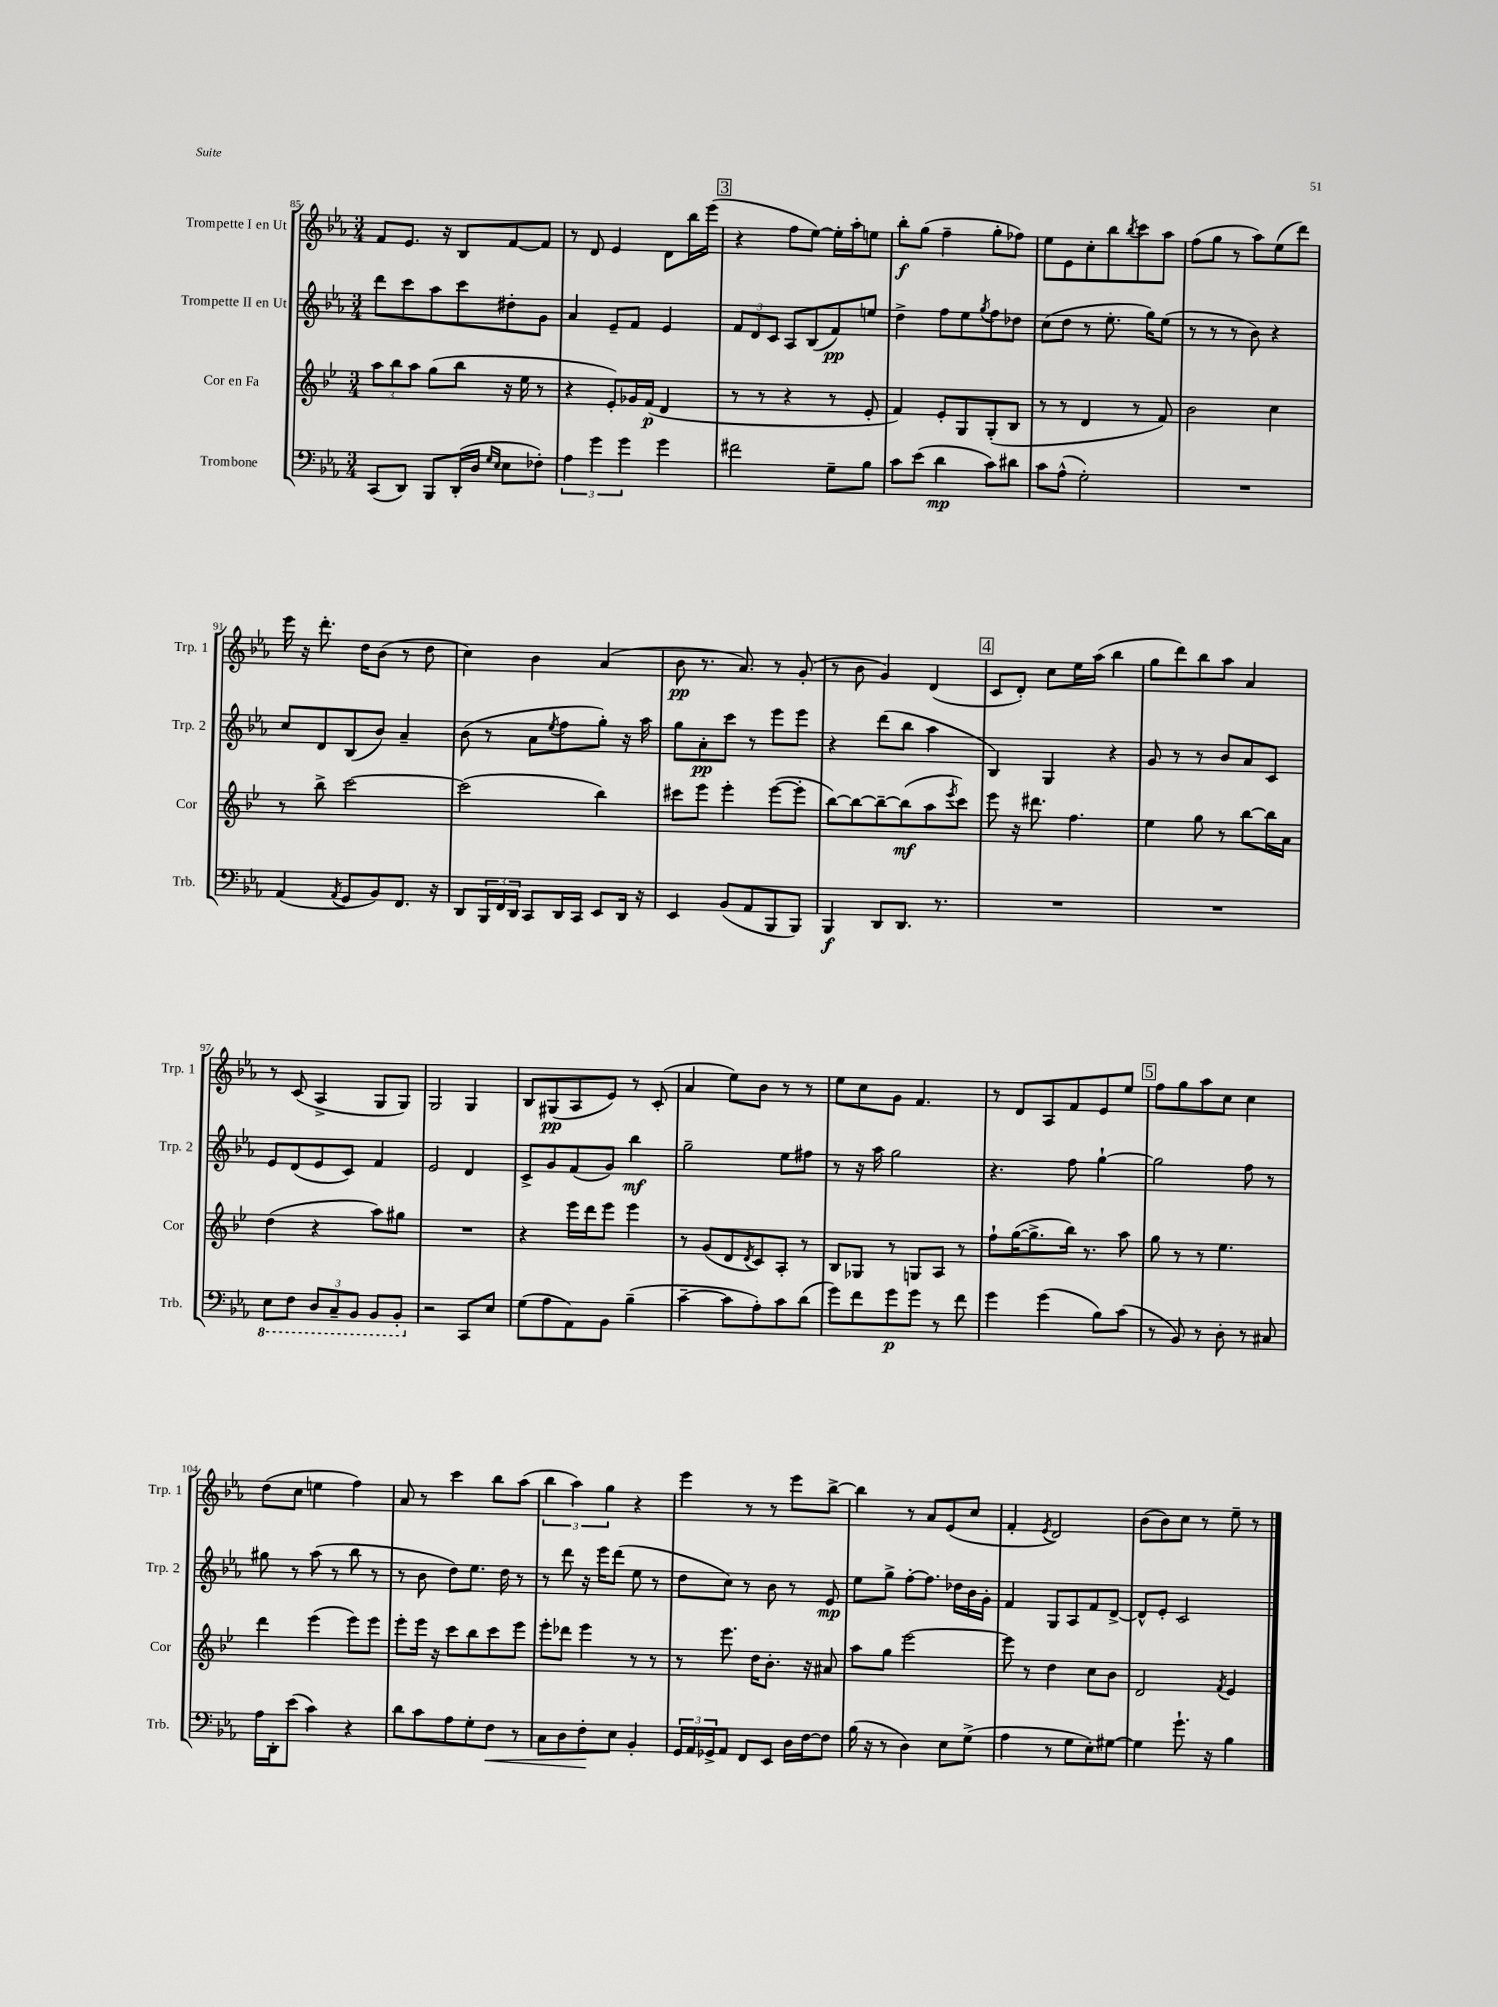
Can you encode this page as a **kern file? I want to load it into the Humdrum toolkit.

**kern	**kern	**kern	**kern
*staff4	*staff3	*staff2	*staff1
*clefF4	*clefG2	*clefG2	*clefG2
*k[b-e-a-]	*k[b-e-]	*k[b-e-a-]	*k[b-e-a-]
*M3/4	*M3/4	*M3/4	*M3/4
(8CC/L	12aa\L	8ddd\L	8f/L
.	12bb-\	.	.
8DD/J)	.	8ccc\	8.e-/J
.	12aa\J	.	.
8BBB-/L	(8gg\L	8aa-\	.
.	.	.	16r
(16DD'/L	8bb-\J	8ccc\	8B-/L
16D/JJ	.	.	.
16qqG/LL	.	.	.
16qqE-/JJ	.	.	.
8E-\L	16r	8dd#'\	[8f/
.	16ee-\	.	.
8F-'\J)	8r	8g\J	8f/]J
=	=	=	=
6A-\	4r	4a-/	8r
.	.	.	8d/
6g\	.	.	.
.	8e-'/L)	8e-~/L	4e-/
6g\	.	.	.
.	16g-/L	8f/J	.
.	(16f/JJ	.	.
4g\	4d/	4e-/	8d\L
.	.	.	16bb-\L
.	.	.	(16eee-\JJ
=	=	=	=
2f#\	8r	12f/L	4r
.	.	12d/	.
.	8r	.	.
.	.	12c/J	.
.	4r	8A-/L	8ff\L
.	.	(8B-/	[8ee-\J)
8G~\L	8r	8f/)	16ee-'\]LL
.	.	.	16aa-'\J
8B-\J	8e-'/	8ee/J	8ee\J
=	=	=	=
8c\L	4f/)	4dd^\	8bb-'\L
(8e-\J	.	.	(8gg\J
4d\	8e-'/L	8ff\L	4ff~\
.	8G/	8ee-\	.
.	.	8qgg/	.
8c\L)	(8G'/	8ff\	8gg'\L
8d#\J	8B-/J	8dd-\J	8ff-\J)
=	=	=	=
8c\L	8r	(8cc\L	8ee-\L
(8A-^^\J	8r	8dd\J	8e-\
2G'\)	4d/	8r	8cc'\
.	.	8.ee-'\	8bb-\
.	.	.	8qbb-/
.	8r	.	8ccc\
.	.	16gg\LK)	.
.	8f/)	(8ee-\J	8aa-\J
=	=	=	=
2.r	2b-\	8r	(8ff\L
.	.	8r	8gg\J
.	.	8r	8r
.	.	8b-\)	8aa-\L)
.	4cc\	4r	(8ee-\
.	.	.	8ddd\J)
=	=	=	=
(4AA-/	8r	8cc/L	16eee-\
.	.	.	16r
.	8bb-^\	8d/	8.ddd'\
8qAA-/	.	.	.
8GG/L	[2ccc\	(8B-/	.
.	.	.	16dd\LK
8BB-/)	.	8b-/J)	(8b-\J
8.FF/J	.	4a-~/	8r
.	.	.	8dd\
16r	.	.	.
=	=	=	=
8DD/L	(2ccc\]	(8b-\	4cc\)
24BBB-/L	.	8r	.
24FF/	.	.	.
24DD/JJ	.	.	.
8CC/L	.	8a-\L	4b-\
.	.	8qee-/	.
16DD/L	.	8ff\	.
16CC/JJ	.	.	.
8EE-/L	4bb-\)	8gg'\J)	(4a-/
16DD/Jk	.	16r	.
16r	.	16aa-\	.
=	=	=	=
4EE-/	8ccc#\L	8gg\L	8b-\
.	8eee-\J	8a-'\	8.r
(8BB-/L	4eee-'\	8ccc\J	.
.	.	.	8.a-/)
8AA-/	.	8r	.
8BBB-/	([8eee-\L	8eee-\L	8r
8BBB-/J)	8eee-'\]J	8eee-\J	(8g'/
=	=	=	=
4BBB-/	[8bb-\L)	4r	8r
.	8bb-\_	.	8b-\
8DD/L	8bb-~\_	(8ddd\L	4g/)
8.DD/J	(8bb-\]	8bb-\J	.
.	8aa\	4aa-\	(4d/
8.r	.	.	.
.	8qeee-/	.	.
.	8ccc\J)	.	.
=	=	=	=
2.r	8eee-\	4B-/)	8c/L
.	16r	.	8d'/J)
.	8.ddd#\	.	.
.	.	4G/	8cc\L
.	4.ff\	.	16ee-\L
.	.	.	(16aa-\JJ
.	.	4r	4bb-\
=	=	=	=
2.r	4ee-\	8g/	8gg\L
.	.	8r	8ddd\)
.	8gg\	8r	8bb-\
.	8r	8b-/L	8aa-\J
.	[8bb-\L	8a-/	4a-/
.	16bb-\]L	8c/J	.
.	16a\JJ	.	.
=	=	=	=
8EE-\L	(4dd\	8e-/L	8r
8FF\J	.	(8d/	(8c/
12DD/L	4r	8e-/	4A-^/
12CC~/	.	.	.
.	.	8c/J)	.
12BBB-/J	.	.	.
8BBB-/L	8aa\L)	4f/	8G/L
8BBB-'/J	8gg#\J	.	8G/J)
=	=	=	=
2r	2.r	2e-/	2G/
8CC/L	.	4d/	4G/
8E-/J	.	.	.
=	=	=	=
(8G\L	4r	8c^/L	8B-/L
8A-\	.	8g/	(8G#/
8AA-\)	16eee-\LL	(8f/	8A-/
.	16ddd\J	.	.
8BB-\J	8eee-\J	8g/J)	8e-/J)
(4B-~\	4eee-\	4bb-\	8r
.	.	.	(8c'/
=	=	=	=
[4c~\	8r	2gg~\	4a-/
.	(8g/L	.	.
8c\]L	8d/	.	8ee-\L)
.	8qd/	.	.
8A-'\)	8c/)	.	8b-\J
8c\	8A'/J	8ee-\L	8r
(8d\J	8r	8ff#\J	8r
=	=	=	=
8g\L)	8B-/L	8r	8ee-\L
8f\	8G-/J	16r	8cc\
.	.	16aa-\	.
8g\	8r	2gg\	8g\J
8g\J	8G/L	.	4.f/
8r	8A/J	.	.
8f\	8r	.	.
=	=	=	=
4g\	8ff`\L	4.r	8r
.	([16gg\K	.	8d/L
.	8.gg^\]	.	.
(4g\	.	.	8A-/
.	16bb-\Jk)	8ff\	8f/
.	8.r	.	.
8B-\L)	.	[4gg`\	8e-/
(8c\J	8aa\	.	8ee-/J
=	=	=	=
8r	8gg\	2gg\]	8ff\L
8BB-/)	8r	.	8gg\
8r	8r	.	8aa-\
8D'\	4.ee-\	.	8cc\J
8r	.	8ff\	4cc\
8C#/	.	8r	.
=	=	=	=
16A-\LL	4ddd\	8gg#\	(8dd\L
16DD'\J	.	.	.
(8e-\J	.	8r	8cc\J
4c\)	(4eee-\	(8aa-\	4ee\
.	.	8r	.
4r	8eee-\L)	8bb-\	4ff\)
.	8eee-\J	8r	.
=	=	=	=
8d\L	8eee-'\L	8r	8a-/
8c\	16eee-\Jk	8b-\	8r
.	16r	.	.
8A-\	8ccc\L	8dd\L)	4ccc\
8G'\	8bb-\	8.ee-\J	.
8F\J	8ccc\	.	8bb-\L
.	.	16dd\	.
8r	8eee-\J	8r	(8aa-\J
=	=	=	=
8C\L	8eee-'\L	8r	6bb-\
8D\	8ddd-\J	8ddd\	.
.	.	.	6aa-\)
8F'\	4eee-\	16r	.
.	.	16eee-\LK	.
.	.	.	6gg\
8E-\J	.	(8ddd\J	.
4BB-'/	8r	8ee-\	4r
.	8r	8r	.
=	=	=	=
24GG/LL	8r	8dd\L	4eee-\
24AA-/	.	.	.
24GG-^/J	.	.	.
8AA-/J	8.eee-\	8cc\J)	.
8FF/L	.	8r	8r
.	16dd\LK	.	.
8EE-/J	8.b-'\J	8b-\	8r
16D\LL	.	8r	8eee-\L
[16F\J	16r	.	.
8F\]J	8a#/	8e-/	[8bb-^\J
=	=	=	=
(16B-\	8aa\L	8ee-\L	4bb-\]
16r	.	.	.
8r	8gg\J	8gg^\J	.
4D\)	[2eee-\	[8ff'\L	8r
.	.	8.ff\]J	8a-/L
8E-\L	.	.	(8e-/
.	.	16dd-\LL	.
(8G^\J	.	16b-\	8cc/J
.	.	16g'\JJ	.
=	=	=	=
4A-\	8eee-\]	4f/	4f'/
.	8r	.	.
.	.	.	8qe-/
8r	4dd\	8G/L	2d/)
8G\L	.	8A-/	.
8E-'\)	8cc\L	8f/	.
[8G#\J	8b-\J	[8d^/J	.
=	=	=	=
4G#\]	2d/	8d^^/]L	(8b-\L
.	.	8e-'/J	8b-\)
8.g`\	.	2c/	8cc\J
.	.	.	8r
16r	.	.	.
.	8qf/	.	.
4B-\	4e-/	.	8ee-~\
.	.	.	8r
==	==	==	==
*-	*-	*-	*-
